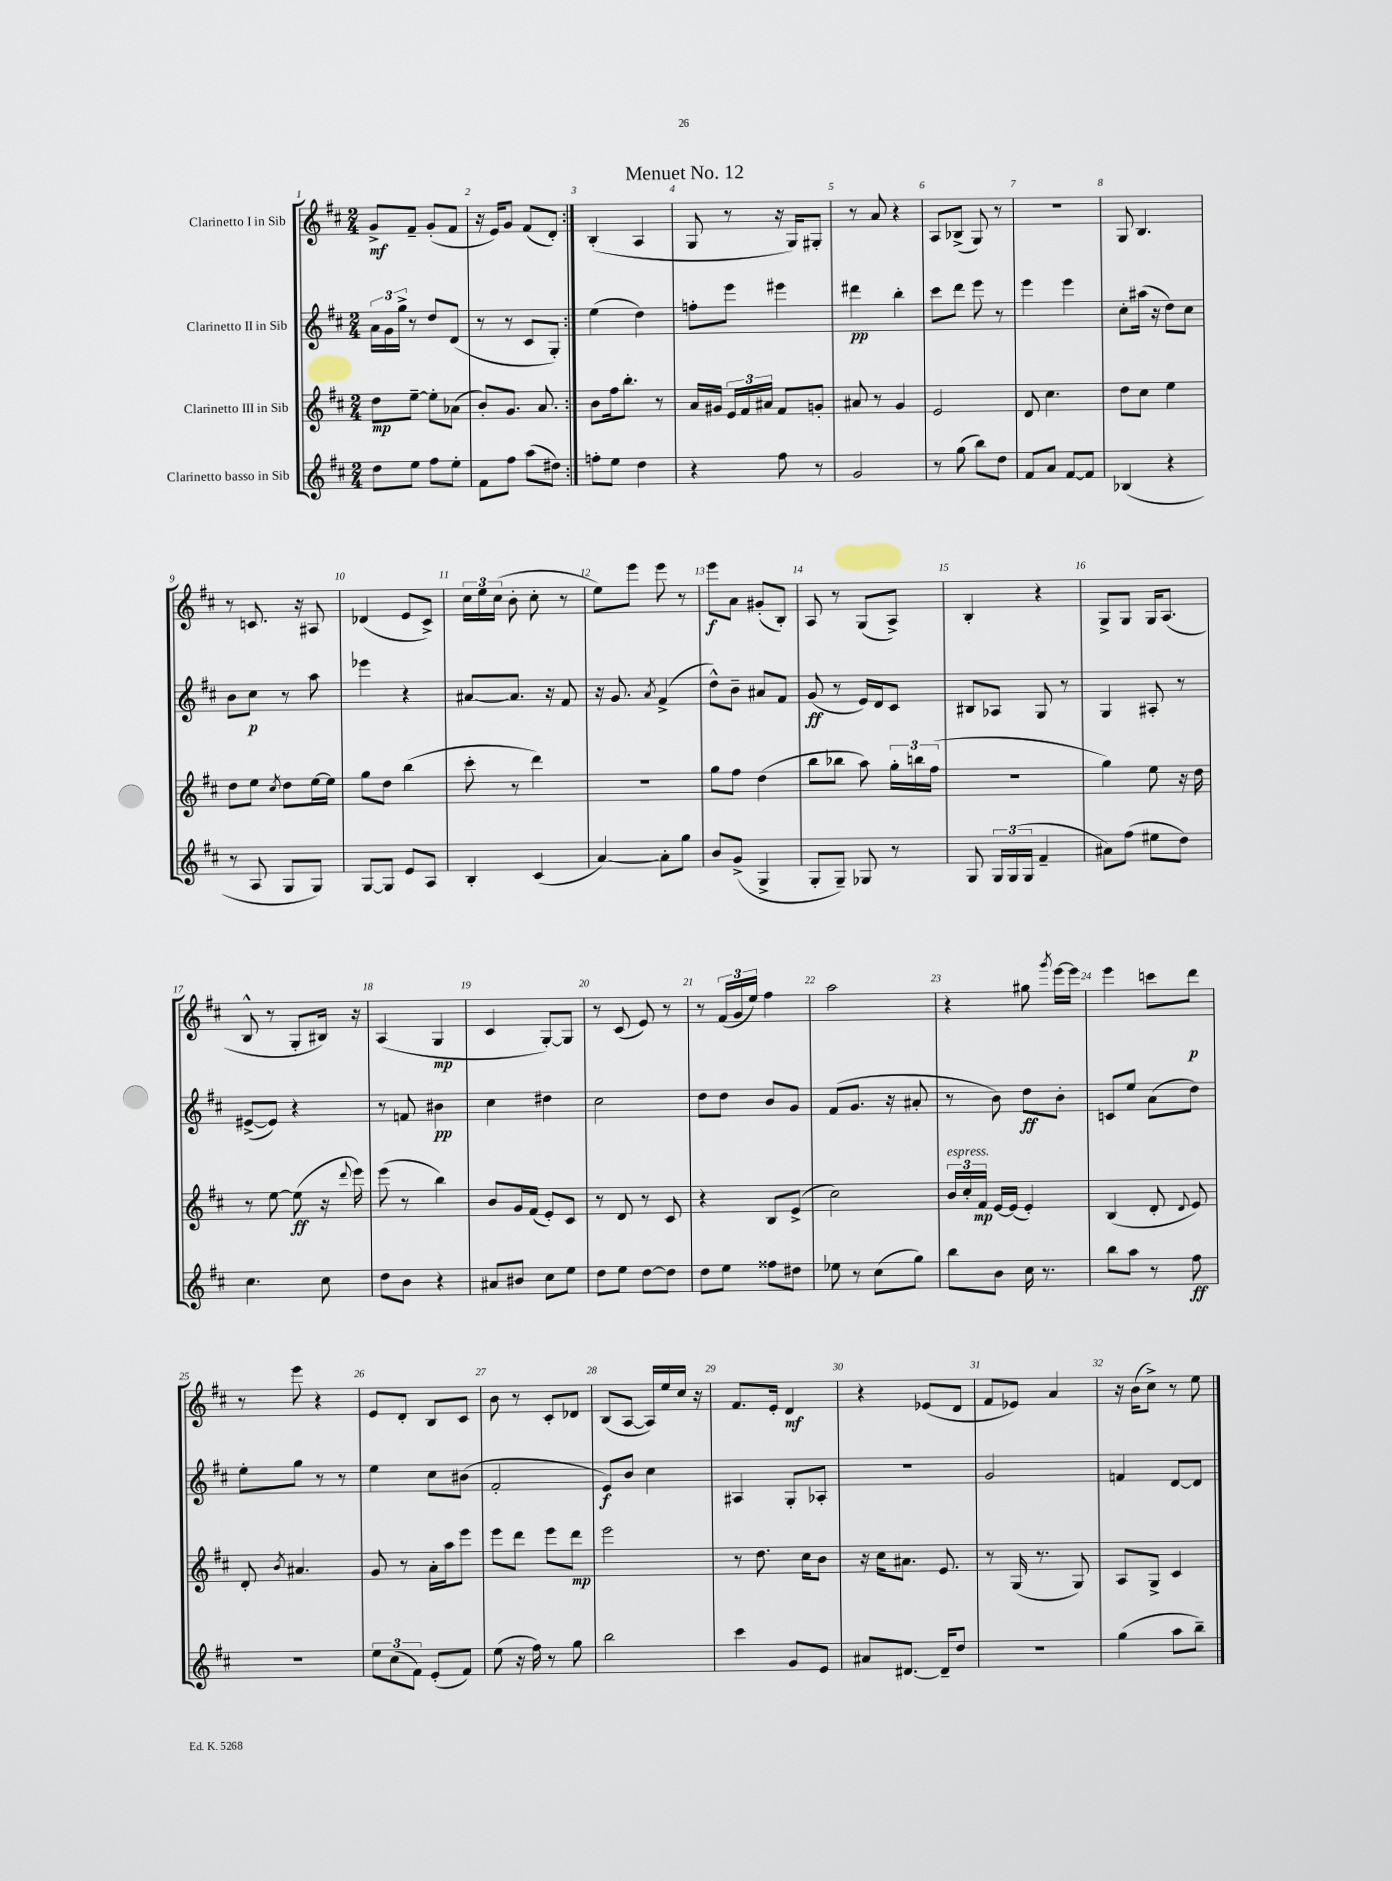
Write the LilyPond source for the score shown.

\header { title = "Menuet No. 12" }
<<
\new StaffGroup <<
\new Staff = "s0" \with { instrumentName = "Clarinetto I in Sib" } {
    \clef treble \key d \major \numericTimeSignature \time 2/4
    \autoBeamOff \repeat volta 2 { g'8[->\mf fis'8]-- g'8[-.( fis'8] |
    r16 e'16[) g'8] fis'8[( d'8]-.) | }
    b4-.( a4 |
    g8 r8 r16 g16[) gis8]-. |
    r8 a'8 r4 |
    a8[ bes8]->( g8) r8 |
    r2 |
    g8 b4. |
    r8 c'8. r16 ais8 |
    des'4( e'8[ cis'8]->) |
    \tuplet 3/2 { cis''16[ e''16 cis''16]( } b'8-. cis''8-. r8 |
    e''8[) e'''8] e'''8 r8 |
    e'''8[\f a'8] gis'8[-.( b8]-.) |
    a8 r8 g8[( a8]->) |
    b4-. r4 |
    g8[-> g8] g16[ a8.]( |
    b8-^ r8 g8[-. bis16]) r16 |
    a4( g4\mp |
    cis'4 g8[~-.) g8] |
    r8 cis'8( e'8) r8 |
    r8 \tuplet 3/2 { fis'16[( g'16 e''16]) } fis''4 |
    a''2 |
    r4 gis''8 \acciaccatura { g'''8 } e'''16[~ e'''16] |
    e'''4 c'''8[ d'''8]\p |
    r8 e'''8 r4 |
    e'8[ d'8]-. b8[ cis'8] |
    b'8 r8 cis'8[-. des'8] |
    b8[( a8]~ a16[) e''16 cis''16] r16 |
    fis'8.[ e'16]-. d'4\mf |
    r4 ees'8[( d'8] |
    fis'8[ ees'8]) a'4 |
    r16 b'16[( cis''8]->) r8 e''8 \bar "|." |
}
\new Staff = "s1" \with { instrumentName = "Clarinetto II in Sib" } {
    \clef treble \key d \major \numericTimeSignature \time 2/4
    \autoBeamOff \repeat volta 2 { \tuplet 3/2 { a'16[ g'16 g''16]-> } r8 d''8[ d'8]( |
    r8 r8 cis'8[ g8]-.) | }
    e''4( d''4) |
    f''8[-. e'''8] eis'''4 |
    dis'''4\pp b''4-. |
    cis'''8[ d'''8] e'''8 r8 |
    e'''4 e'''4 |
    cis''8[-. ais''16]( r16 d''8[) cis''8] |
    b'8[ cis''8]\p r8 a''8 |
    ees'''4 r4 |
    ais'8[~ ais'8.] r16 fis'8 |
    r16 g'8. \acciaccatura { a'8 } fis'4->( |
    d''8[-^) b'8]-- ais'8[ fis'8] |
    g'8\ff( r8 e'16[) d'16 cis'8] |
    bis8[ aes8] g8 r8 |
    g4 ais8-. r8 |
    eis'8[~->( eis'8]) r4 |
    r8 f'8 bis'4\pp |
    cis''4 dis''4 |
    cis''2 |
    d''8[ d''8] b'8[ g'8] |
    fis'8[( g'8.] r16 ais'8-. |
    r8 b'8) d''8[\ff b'8]-. |
    c'8[ e''8] a'8[( d''8]) |
    e''8[-. g''8] r8 r8 |
    e''4 cis''8[ bis'8]( |
    fis'2-. |
    e'8[\f) b'8] cis''4 |
    ais4 g8[-. aes8]-. |
    r2 |
    g'2 |
    f'4 d'8[~ d'8] \bar "|." |
}
\new Staff = "s2" \with { instrumentName = "Clarinetto III in Sib" } {
    \clef treble \key d \major \numericTimeSignature \time 2/4
    \autoBeamOff \repeat volta 2 { d''8[\mp e''8]~-- e''8[-. aes'8]( |
    b'8[-.) g'8.] a'8. | }
    b'8[ fis''16 b''8.]-. r8 |
    a'16[ gis'16] \tuplet 3/2 { e'16[ fis'16 ais'16] } fis'8[ g'8]-. |
    ais'8 r8 g'4 |
    e'2 |
    d'8 cis''4. |
    d''8[ cis''8] e''4 |
    d''8[ e''8] \acciaccatura { cis''8 } d''8[ e''16~ e''16] |
    g''8[ d''8] b''4( |
    cis'''8-. r8 d'''4) |
    R2 |
    g''8[ fis''8] d''4( |
    b''8[ bes''8] a''8) \tuplet 3/2 { g''16[-. b''16 fis''16]( } |
    r2 |
    g''4) e''8 r16 d''16 |
    r8 e''8~ e''8\ff( r16 \appoggiatura { d'''8 } e'''16) |
    e'''8( r8 b''4) |
    b'8[ g'16 fis'16]( e'8[-.) cis'8] |
    r8 d'8 r8 cis'8 |
    r4 b8[ e'8]->( |
    cis''2) |
    \tuplet 3/2 { b'16[^\markup { \italic "espress." } cis''16-. fis'16]\mp } e'16[~ e'16]( e'4-.) |
    b4( d'8-. \appoggiatura { d'8 } e'8) |
    d'8-. \acciaccatura { b'8 } ais'4. |
    g'8 r8 a'16[-. a''16 e'''8] |
    e'''8[ d'''8] e'''8[ d'''8]\mp |
    e'''2 |
    r8 d''8. cis''16[ b'8] |
    r16 cis''16[ ais'8.] e'8. |
    r8 g16( r8. g8) |
    a8[ g8]-> cis'4 \bar "|." |
}
\new Staff = "s3" \with { instrumentName = "Clarinetto basso in Sib" } {
    \clef treble \key d \major \numericTimeSignature \time 2/4
    \autoBeamOff \repeat volta 2 { d''8[ e''8] fis''8[ e''8]-. |
    fis'8[ fis''8] a''8[( dis''8]) | }
    f''8[-. e''8] d''4 |
    r4 fis''8 r8 |
    g'2 |
    r8 g''8( b''8[) d''8] |
    fis'8[ a'8] fis'8[~ fis'8] |
    bes4( r4 |
    r8 a8 g8[ g8]) |
    g8[~ g8] e'8[ a8] |
    b4-. cis'4( |
    a'4~) a'8[-. g''8] |
    b'8[ g'8]->( g4-> |
    g8[-. g8]--) ges8 r8 |
    g8 \tuplet 3/2 { g16[ g16( g16] } fis'4-- |
    ais'8[) fis''8]( eis''8[ d''8]) |
    cis''4. cis''8 |
    d''8[ b'8] r4 |
    ais'8[ bis'8] cis''8[ e''8] |
    d''8[ e''8] d''8[~ d''8] |
    d''8[ e''8] fisis''8[ dis''8] |
    ees''8 r8 cis''8[( g''8]) |
    b''8[ b'8] cis''16 r8. |
    b''8[ a''8] r8 fis''8\ff |
    R2 |
    \tuplet 3/2 { e''8[ cis''8( fis'8]) } e'8[-.( fis'8]) |
    e''8( r16 fis''16) r8 g''8 |
    b''2 |
    cis'''4 g'8[ e'8] |
    ais'8[ dis'8.]~ dis'16[-- d''8] |
    R2 |
    g''4( a''8[ b''8]--) \bar "|." |
}
>>
>>
\layout { \context { \Score \override BarNumber.break-visibility = ##(#f #t #t) barNumberVisibility = #all-bar-numbers-visible } }
